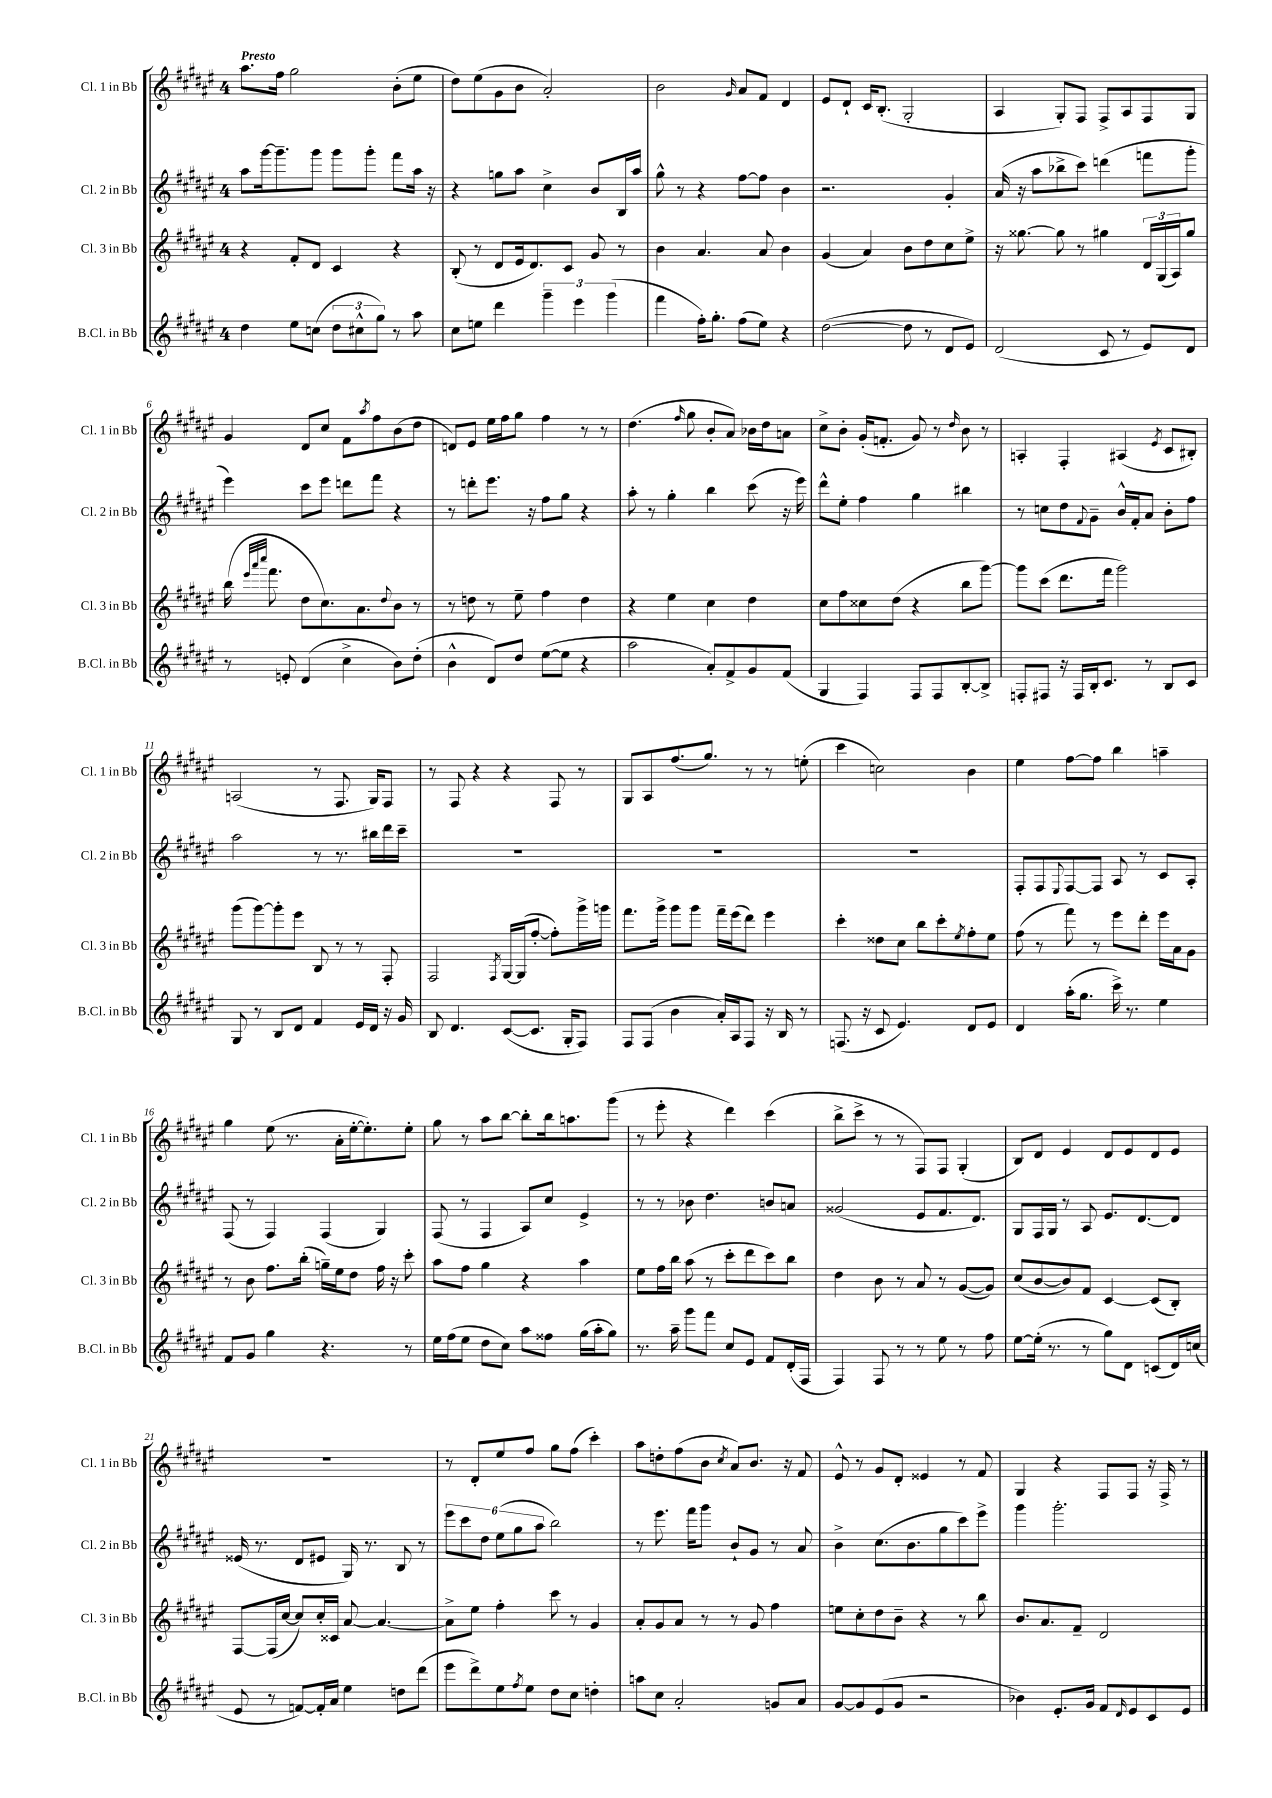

**kern	**kern	**kern	**kern
*part4	*part3	*part2	*part1
*staff4	*staff3	*staff2	*staff1
*I"B.Cl. in Bb	*I"Cl. 3 in Bb	*I"Cl. 2 in Bb	*I"Cl. 1 in Bb
*I'B.Cl. in Bb	*I'Cl. 3 in Bb	*I'Cl. 2 in Bb	*I'Cl. 1 in Bb
*clefG2	*clefG2	*clefG2	*clefG2
*k[f#c#g#d#a#e#]	*k[f#c#g#d#a#e#]	*k[f#c#g#d#a#e#]	*k[f#c#g#d#a#e#]
*M4/4	*M4/4	*M4/4	*M4/4
=1	=1	=1	=1
!	!	!	!LO:TX:a:B:t=Presto
4dd#\	4r	8aa#\L	8.aa#\L
.	.	[16ggg#\k	.
.	.	8.ggg#~\]	16ff#\Jk
8ee#\L	8f#'/L	.	2gg#\
(8ccn\J	8d#/J	8ggg#\J	.
12dd#\L	4c#/	8ggg#\L	.
12cc#X^^\	.	.	.
.	.	8ggg#'\J	.
12gg#\J)	.	.	.
8r	4r	8fff#\L	(8b'\L
8aa#\	.	16aa#\Jk	8ee#\J
.	.	16r	.
=2	=2	=2	=2
8cc#\L	(8B'/	4r	8dd#\L)
8een\J	8r	.	(8ee#\
4ddd#\	8d#/L	8ggn\L	8g#\
.	16e#/k	8aa#\J	8b\J
.	8.d#/)	.	.
6ggg#~\	.	4cc#^\	2a#'/)
.	8c#/J	.	.
6eee#\	.	.	.
.	8g#/	8b/L	.
(6ggg#\	.	.	.
.	8r	16B/L	.
.	.	16aa#/JJ	.
=3	=3	=3	=3
4fff#\	4b\	8gg#^^\	2b\
.	.	8r	.
16ff#'\KL)	4.a#/	4r	.
8.gg#'\J	.	.	.
.	.	.	16qqg#/
(8ff#\L	.	[8ff#\L	8a#/L
8ee#\J)	8a#/	8ff#\J]	8f#/J
4r	4b\	4b\	4d#/
=4	=4	=4	=4
([2dd#\	(4g#/	2.r	8e#/L
.	.	.	8d#`/J
.	4a#/)	.	16c#/KL
.	.	.	(8.B'/J
8dd#\]	8b\L	.	2G#'/
8r	8dd#\	.	.
8d#/L	8cc#\	4g#'/	.
8e#/J)	8ee#^\J	.	.
=5	=5	=5	=5
(2d#/	16r	(16a#/	4A#/
.	[8.gg##X\	16r	.
.	.	8aa#\L	.
.	8gg##\]	8bb-X^\	8G#'/L)
.	8r	8ccc#\J)	8F#/J
8c#/	4gg#X\	(4dddn\	8F#^/L
8r	.	.	8A#/
8e#/L)	24d#/LL	8fffn\L	8F#/
.	(24G#/	.	.
.	24A#/J)	.	.
8d#/J	8gg#/J	8ggg#'\J	8G#/J
!!LO:LB:g=z
=6	=6	=6	=6
8r	(16bb\	4eee#\)	4g#/
.	32qqeee#/LLL	.	.
.	32qqaaa#/	.	.
.	32qqcccc#/JJJ	.	.
.	8.fff#\	.	.
8en'/	.	.	.
(4d#/	8dd#\L	8ccc#\L	8d#/L
.	8.cc#\)	8eee#\J	8cc#/J
4cc#^\	.	8dddn\L	8f#\L
.	8.a#\	.	.
.	.	.	8qaa#/
.	.	8fff#\J	8ff#\
.	8qqdd#/	.	.
8b\L)	8b\J	4r	(8b\
(8dd#'\J	8r	.	8dd#\J
=7	=7	=7	=7
4b^^\	8r	8r	8dn/L)
.	8ddn\	8dddn'\L	8e#/J
8d#/L)	8r	8.eee#\J	16ee#\LL
.	.	.	16ff#\J
8dd#/J	8ee#~\	.	8gg#\J
.	.	16r	.
([8ee#\L	4ff#\	8ff#\L	4ff#\
8ee#\J]	.	8gg#\J	.
4r	4dd\	4r	8r
.	.	.	8r
=8	=8	=8	=8
2aa#\	4r	8aa#'\	(4.dd#\
.	.	8r	.
.	4ee#\	4gg#'\	.
.	.	.	16qqff#/
.	.	.	8gg#\
8a#'/L)	4cc#\	4bb\	8b'/L
8f#^/	.	.	8a#/J)
8g#/	4dd#\	(8ccc#\	16b-X\LL
.	.	.	16dd#\J
(8f#/J	.	16r	8an\J
.	.	16eee#\)	.
=9	=9	=9	=9
4G#/	8cc#\L	8ddd#^^\L	8cc#^\L
.	8ff#\	8ee#'\J	8b'\J
4F#/)	8cc##X\	4ff#\	(16g#'/KL
.	.	.	8.fn'/J
.	(8dd#\J	.	.
8F#/L	4r	4gg#\	8g#/)
8F#/	.	.	8r
.	.	.	16qqdd#/
[8B'/	8bb\L	4bb#X\	8b\
8B^/J]	[8ggg#\J)	.	8r
=10	=10	=10	=10
8Fn'/L	8ggg#\L]	8r	4An'/
8F#X/J	(8ccc#\J	8ccn\L	.
16r	8.ddd#\L	8dd#\	4F#'/
16F#/LL	.	.	.
.	.	8qqf#/	.
16B'/J	.	8g#~\J	.
8.c#/J	16fff#\Jk	.	.
.	2ggg#\)	16b^^/LL	(4A#X/
.	.	16f#'/J	.
8r	.	8a#/J	.
.	.	.	8qe#/
8B/L	.	8b'\L	8c#/L
8c#/J	.	8ff#\J	8B#X'/J)
!!LO:LB:g=z
=11	=11	=11	=11
8G#/	(8ggg#\L	2aa#\	(2An/
8r	[8ggg#\)	.	.
8B/L	8ggg#'\]	.	.
8d#/J	8eee#\J	.	.
4f#/	8B/	8r	8r
.	8r	8.r	8.F#/
16e#/LL	8r	.	.
16d#/JJ	.	16bb#X\LL	16G#/KL)
16r	8F#'/	16ddd#\	8F#/J
16g#/	.	16ccc#~\JJ	.
=12	=12	=12	=12
8B/	2F#/	1r	8r
4.d#/	.	.	8F#/
.	.	.	4r
.	8qF#/	.	.
([8c#/L	[16G#/LL	.	4r
.	(16G#/J]	.	.
8.c#/J]	[8ff#'/J	.	.
.	8ff#'\L])	.	8F#/
16G#'/KL	.	.	.
8F#/J)	16ggg#^\L	.	8r
.	16gggn\JJ	.	.
=13	=13	=13	=13
8F#/L	8.fff#\L	1r	8G#/L
(8F#/J	.	.	8A#/
.	16ggg#^\Jk	.	.
4b\	8ggg#\L	.	(8.ff#/
.	8ggg#\J	.	.
.	.	.	8.gg#/J)
16a#'/LL)	16fff#~\LL	.	.
16A#/J	(16eee#\J	.	.
8F#/J	8ddd#\J)	.	8r
16r	4eee#\	.	8r
16B/	.	.	.
8r	.	.	(8een'\
=14	=14	=14	=14
(8.Fn/	4ccc#'\	1r	4ccc#\
16r	.	.	.
8c#/	8dd##X\L	.	2ccn\)
4.e#/)	8cc#\J	.	.
.	8bb\L	.	.
.	8ccc#'\	.	.
.	8qee#/	.	.
8d#/L	8ff#'\	.	4b\
8e#/J	8ee#\J	.	.
=15	=15	=15	=15
4d#/	(8ff#\	8F#'/L	4ee#\
.	8r	8F#/	.
.	.	8qqE#/	.
(16aa#'\KL	8fff#\)	[8F#/	[8ff#\L
8.gg#\J	.	.	.
.	8r	8F#/J]	8ff#\J]
16ccc#^\)	8eee#\L	8A#/	4bb\
8.r	.	.	.
.	8ddd#'\J	8r	.
4ee#\	16eee#\LL	8c#/L	4aan~\
.	16a#\J	.	.
.	8g#\J	8A#'/J	.
!!LO:LB:g=z
=16	=16	=16	=16
8f#/L	8r	(8F#/	4gg#\
8g#/J	8b\	8r	.
4gg#\	8.ff#\L	4F#/)	(8ee#\
.	.	.	8.r
.	(16bb'\Jk	.	.
4.r	16ggn~\LL)	(4F#/	.
.	16ee#\J	.	16a#'\LL
.	8dd#\J	.	[16ee#'\J
.	.	.	8.ee#'\])
.	16ff#\	4G#/)	.
.	16r	.	.
8r	8ccc#'\	.	8ee#'\J
=17	=17	=17	=17
16ee#\LL	8aa#\L	(8F#/	8gg#\
(16ff#\J	.	.	.
8ee#\J	8ff#\J	8r	8r
8dd#\L	4gg#\	4F#/	8aa#\L
8cc#\J)	.	.	[8bb\J
8aa#\L	4r	8A#/L)	8bb'\L]
8ff##X\J	.	8cc#/J	16bb\k
.	.	.	8.aan\
(16gg#\LL	4aa#\	4e#^/	.
16aa#'\J	.	.	.
8gg#\J)	.	.	(8ggg#\J
=18	=18	=18	=18
8.r	8ee#\L	8r	8r
.	16ff#\L	8r	8eee#'\
16aa#~\	16bb\JJ	.	.
8ggg#\L	(8aa#\	8b-X\	4r
8fff#\J	8r	4.dd#\	.
8cc#/L	8ccc#'\L	.	4ddd#\)
8e#/J	8ddd#\	.	.
8f#/L	8ccc#\)	8bn/L	(4ccc#\
(16d#'/L	8bb\J	8an/J	.
16F#/JJ	.	.	.
=19	=19	=19	=19
4F#/)	4dd#\	(2g##X/	8bb^\L
.	.	.	8ccc#^\J
8F#/	8b\	.	8r
8r	8r	.	8r
8r	8a#/	8e#/L	8F#/L)
8ee#\	8r	8.f#/	8F#/J
8r	([8g#/L	.	(4G#'/
.	.	8.d#/J)	.
8ff#\	8g#/J])	.	.
=20	=20	=20	=20
[8ee#\L	(8cc#/L	8G#/L	8B/L)
(16ee#'\Jk]	[8b/	16F#/L	8d#/J
8.r	.	16G#/JJ	.
.	8b/])	8r	4e#/
8r	8f#/J	8A#/	.
8gg#\L)	[4c#/	8.e#/L	8d#/L
8d#\J	.	.	8e#/
.	.	[8.d#/	.
(8cn/L	(8c#/L]	.	8d#/
16d#/L)	8B'/J)	8d#/J]	8e#/J
(16ccn/JJ	.	.	.
!!LO:LB:g=z
=21	=21	=21	=21
8e#/	[8F#/L	(16e##X/	1r
.	.	8.r	.
8r	(16F#/L]	.	.
.	[16cc#/JJ	.	.
[8fn/L)	8cc#/L])	8d#/L	.
16f'/L]	16cc#'/L	8e#X/J	.
16a#/JJ	16c##X/JJ	.	.
4ee#\	[8a#/	16G#/)	.
.	.	8.r	.
.	4.a#/_	.	.
8ddn\L	.	8B/	.
(8ddd#\J	.	8r	.
=22	=22	=22	=22
8eee#\L	8a#^\L]	12eee#\L	8r
.	.	12ccc#\	.
8ddd#^\)	8ee#\J	.	8d#'/L
.	.	12dd#\J	.
8ee#\	4ff#'\	(12ee#\L	8ee#/
.	.	12gg#\	.
8qff#/	.	.	.
8ee#\J	.	.	8ff#/J
.	.	12aa#\J	.
8dd#\L	8ccc#\	2bb\)	8gg#\L
8cc#\J	8r	.	(8ff#\J
4ddn'\	4g#/	.	4ccc#'\)
=23	=23	=23	=23
8aan\L	8a#'/L	8r	8aa#\L
8cc#\J	8g#/	8.eee#\	8ddn'\
2a#'/	8a#/J	.	(8ff#\
.	.	16fff#\KL	.
.	8r	8ggg#\J	8b\J
.	.	.	8qcc#/
.	8r	8b`/L	8a#/L)
.	8g#/	8g#/J	8.b/J
8gn/L	4ff#\	8r	.
.	.	.	16r
8a#/J	.	8a#/	8f#/
=24	=24	=24	=24
[8g#/L	8een\L	4b^\	8e#^^/
8g#/]	8cc#'\	.	8r
(8e#/	8dd#\	(8.cc#\L	8g#/L
8g#/J	8b~\J	.	8d#'/J
.	.	8.b\	.
2r	4r	.	4e##X/
.	.	8gg#\	.
.	8r	8ccc#\)	8r
.	8bb\	8eee#^\J	8f#/
=25	=25	=25	=25
4b-X\)	8.b/L	4ggg#\	4G#/
.	8.a#/	.	.
8.e#'/L	.	2.ggg#'\	4r
.	8f#~/J	.	.
16g#/Jk	.	.	.
8f#/L	2d#/	.	8F#/L
16qqd#/	.	.	.
8e#/	.	.	8F#/J
8c#/	.	.	16r
.	.	.	16F#^/
8e#/J	.	.	8r
==	==	==	==
*-	*-	*-	*-
